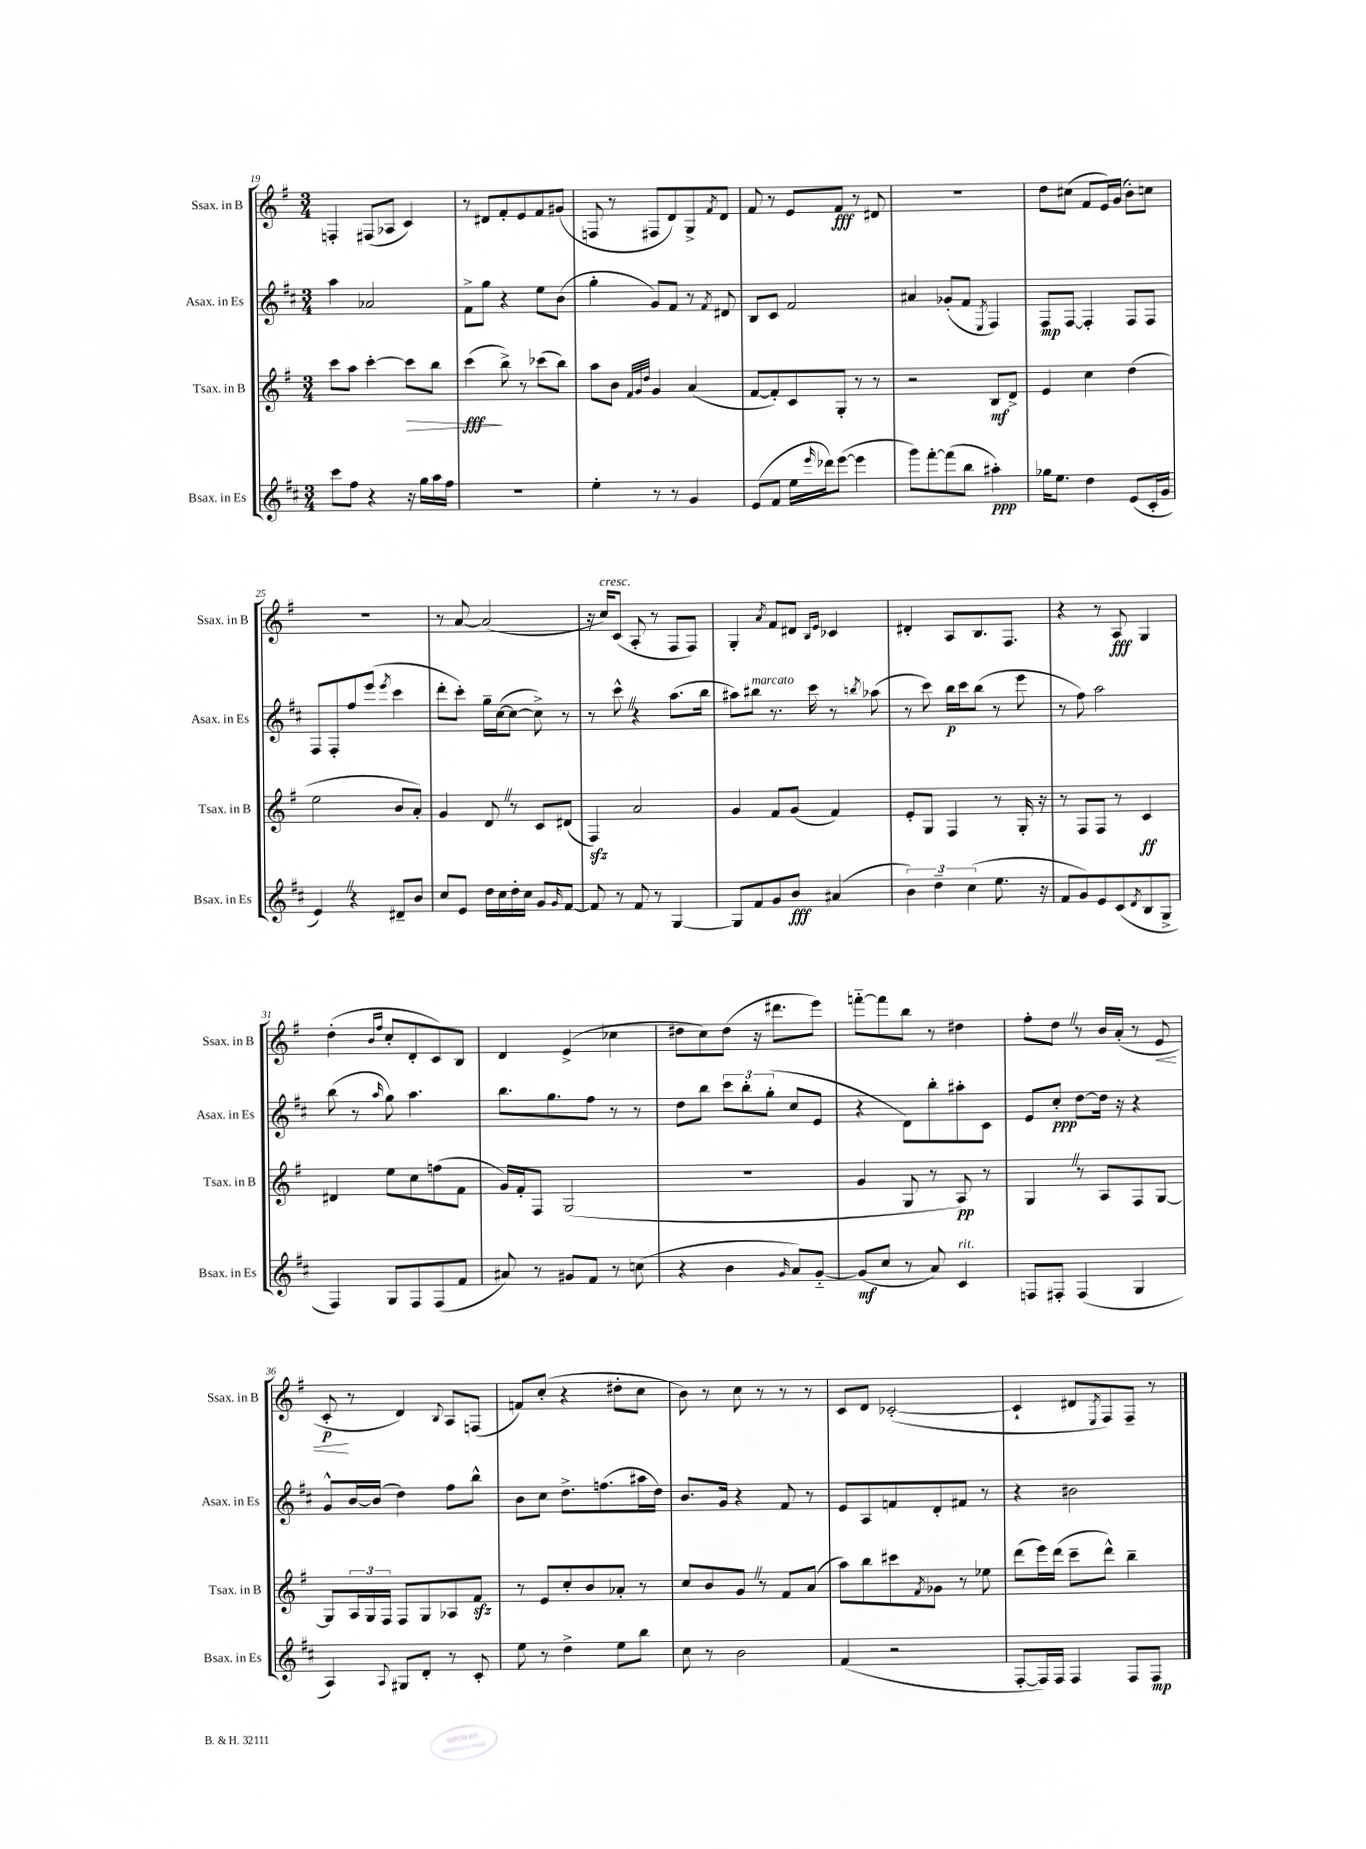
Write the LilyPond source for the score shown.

<<
\new StaffGroup <<
\new Staff = "s0" \with { instrumentName = "Ssax. in B" shortInstrumentName = "Ssax. in B" } {
    \clef treble \key g \major \numericTimeSignature \time 3/4
    f4-. fis8( aes8 c'4) |
    r8 dis'8 fis'8-. e'8 fis'8 gis'8( |
    f8 r8 fis8 d'8) g8-> \acciaccatura { fis'8 } d'8 |
    fis'8 r8 e'8 fis'8\fff r8 dis'8 |
    R2. |
    d''8 cis''8( fis'8 e'16) g'16( b'8-.) c''8 |
    R2. |
    r8 a'8~ a'2( |
    r16 c''16^\markup { \italic "cresc." }) c'8( a8-. r8 fis8 fis8) |
    g4-. \acciaccatura { a'8 } fis'8 dis'8 \grace { b16 e'16 } ces'4 |
    dis'4-. a8 b8. fis8. |
    r4 r8 a8\fff g4 |
    d''4-.( \grace { b'16 fis''16 } c''8-. d'8-. c'8) b8 |
    d'4 e'4->( ces''4 |
    dis''8 c''8) dis''8( r16 dis'''8. e'''8) |
    f'''8~-_ f'''8 b''8 r8 dis''4 |
    fis''8-. d''8 \once \override BreathingSign.text = \markup { \musicglyph "scripts.caesura.straight" } \breathe r8 b'16 a'16-.( r8 e'8\< |
    c'8-.\p\! r8 d'4) \appoggiatura { b8 } a8 f8( |
    f'8) c''8-.( r4 dis''8-. c''8 |
    b'8) r8 c''8 r8 r8 r8 |
    c'8 d'8 ces'2~-.( |
    ces'4-! dis'8 \acciaccatura { e8 } fis8) fis8-- r8 \bar "|." |
}
\new Staff = "s1" \with { instrumentName = "Asax. in Es" shortInstrumentName = "Asax. in Es" } {
    \clef treble \key d \major \numericTimeSignature \time 3/4
    a''4 aes'2 |
    fis'8-> g''8 r4 e''8 b'8( |
    g''4-. g'8) fis'8 r8 \acciaccatura { fis'8 } dis'8 |
    b8 cis'8 fis'2 |
    ais'4 ges'8-.( fis'8 \acciaccatura { e8 } fis4) |
    fis8\mp fis8~ fis4-. fis8 fis8 |
    fis8 fis8-. fis''8 e'''8( \acciaccatura { e'''8 } cis'''4 |
    d'''8-. cis'''8-.) g''16-- cis''16~( cis''8~ cis''8->) r8 |
    r8 cis'''8-^ \once \override BreathingSign.text = \markup { \musicglyph "scripts.caesura.straight" } \breathe r4 a''8.( b''16 |
    ais''8) bis''8^\markup { \italic "marcato" } r8. cis'''16 r8 \acciaccatura { b''8 } aes''8( |
    r8 cis'''8) b''16\p cis'''16 b''8( r8 e'''8 |
    r8 fis''8) a''2 |
    b''8( r8 \grace { a''16 } g''8) a''4. |
    b''8. g''8. fis''8 r8 r8 |
    d''8 b''8 \tuplet 3/2 { cis'''8 b''8-. g''8-.( } cis''8 e'8 |
    r4 d'8) b''8-. ais''8-. cis'8 |
    e'8 cis''8-.\ppp d''8~ d''16 r16 r4 |
    g'8-^ b'16~ b'16( d''4) fis''8 b''8-^ |
    b'8 cis''8 d''8.-> f''8.( ais''16 d''16) |
    b'8. g'16 r4 fis'8 r8 |
    e'8 a8 f'8 d'8-. fis'8 r8 |
    r4 bis'2 \bar "|." |
}
\new Staff = "s2" \with { instrumentName = "Tsax. in B" shortInstrumentName = "Tsax. in B" } {
    \clef treble \key g \major \numericTimeSignature \time 3/4
    c'''8 a''8 c'''4~-. c'''8\> b''8 |
    c'''4\fff\!( b''8->) r8 ces'''8( b''8) |
    a''8 b'8 \grace { fis'32 g'32 d''32 } g'4 a'4( |
    fis'8~ fis'8-.) c'8 g8-. r8 r8 |
    r2 b8\mf d'8-> |
    e'4 c''4 d''4( |
    e''2 b'8 a'8-.) |
    g'4 d'8 \once \override BreathingSign.text = \markup { \musicglyph "scripts.caesura.straight" } \breathe r8 c'8 dis'8( |
    fis4\sfz) a'2 |
    g'4 fis'8 g'8( fis'4) |
    e'8-. g8 fis4 r8 g16-. r16 |
    r8 fis8 fis8 r8 c'4\ff |
    dis'4 e''8 c''8 f''8( fis'8 |
    g'16) fis'16-. fis8 g2( |
    R2. |
    g'4 g8 r8 a8\pp) r8 |
    g4 \once \override BreathingSign.text = \markup { \musicglyph "scripts.caesura.straight" } \breathe r8 a8 fis8 g8~ |
    g8 \tuplet 3/2 { a16 g16 fis16 } fis8 g8 aes8 fis'8\sfz |
    r8 e'8 c''8-. b'8 aes'8-. r8 |
    c''8 b'8 g'8 \once \override BreathingSign.text = \markup { \musicglyph "scripts.caesura.straight" } \breathe r8 fis'8 a'8( |
    a''8) b''8 cis'''8 \acciaccatura { fis'8 } ges'8 r8 ees''8 |
    d'''8( e'''16) d'''16( c'''8-- d'''8-^) b''4-- \bar "|." |
}
\new Staff = "s3" \with { instrumentName = "Bsax. in Es" shortInstrumentName = "Bsax. in Es" } {
    \clef treble \key d \major \numericTimeSignature \time 3/4
    cis'''8 fis''8 r4 r16 g''16 a''16 fis''16 |
    R2. |
    e''4-. r8 r8 g'4 |
    e'8( fis'8 e''16 \grace { e'''16 } des'''16) e'''8~( e'''4 |
    g'''8) fis'''8~-. fis'''8( b''8 ais''4-.\ppp) |
    ges''16 e''8. d''4 e'8( cis'16-. g'16 |
    e'4) \once \override BreathingSign.text = \markup { \musicglyph "scripts.caesura.straight" } \breathe r4 dis'8-- b'8 |
    cis''8 e'8 d''16 cis''16 d''16-. cis''16 g'8 \grace { g'16 } fis'8~ |
    fis'8 r8 fis'8 r8 g4~ |
    g8 fis'8 g'8 b'8\fff ais'4( |
    \tuplet 3/2 { b'4) d''4-- cis''4( } e''8. r16 |
    fis'8 g'8) e'8 cis'8( \acciaccatura { d'8 } b8 g8-> |
    fis4) g8 fis8 fis8( fis'8 |
    ais'8) r8 gis'8 fis'8 r8 c''8( |
    r4 b'4 \grace { g'16 } a'8) g'8~-_ |
    g'8\mf( cis''8 r8 a'8) cis'4^\markup { \italic "rit." } |
    f8 fis8-. fis4( g4 |
    a4) \appoggiatura { a8 } gis8 d'8-. r8 cis'8-. |
    e''8 r8 d''4-> e''8 b''8 |
    cis''8 r8 b'2 |
    fis'4( r2 |
    fis8~-. fis16) fis16 fis4 fis8 fis8\mp \bar "|." |
}
>>
>>
\layout { \context { \Score currentBarNumber = #19 } }
